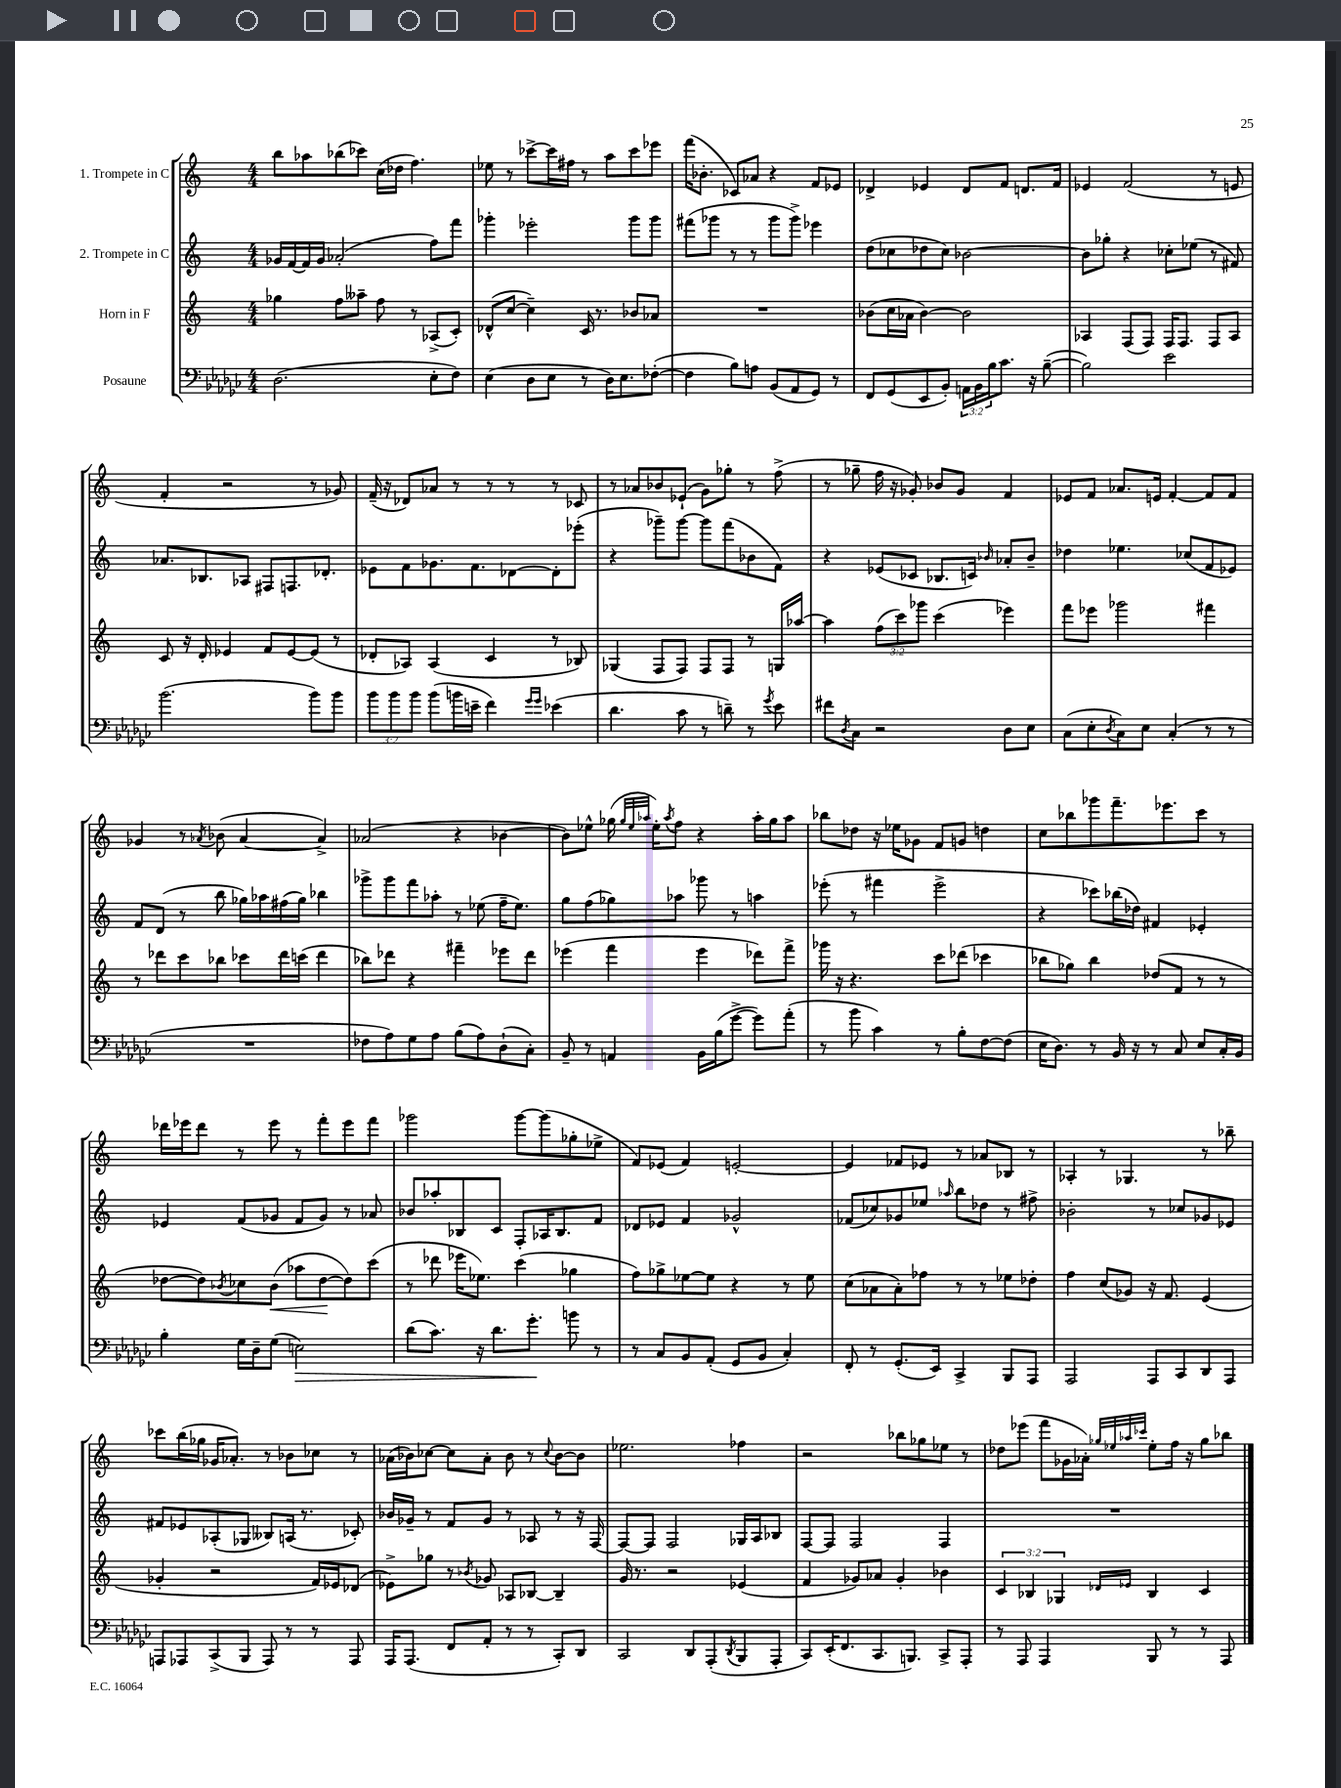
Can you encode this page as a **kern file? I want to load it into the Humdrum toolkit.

**kern	**dynam	**kern	**dynam	**kern	**kern
*part4	*part4	*part3	*part3	*part2	*part1
*staff4	*staff4	*staff3	*staff3	*staff2	*staff1
*I"Posaune	*	*I"Horn in F	*	*I"2. Trompete in C	*I"1. Trompete in C
*clefF4	*	*clefG2	*	*clefG2	*clefG2
*k[b-e-a-d-g-c-]	*	*k[]	*	*k[]	*k[]
*M4/4	*	*M4/4	*	*M4/4	*M4/4
=1	=1	=1	=1	=1	=1
(2.D-\	.	4gg-X\	.	16g-X/LL	8bb\L
.	.	.	.	[16f/	.
.	.	.	.	16f/]	8aa-X\
.	.	.	.	16g-/JJ	.
.	.	8ff\L	.	(2a-X'/	(8bb-X\
.	.	8aa--X~\J	.	.	8ccc-X\J)
.	.	8ff\	.	.	(16cc\LL
.	.	.	.	.	16dd-X\JJ
.	.	8r	.	.	4.ff\)
8E-'\L	.	(8A-X^/L	.	8ff\L)	.
8F\J)	.	8c'/J)	.	8fff\J	.
=2	=2	=2	=2	=2	=2
(4E-\	.	(8d-X^^/L	.	4ggg-X'\	8ee-X\
.	.	[8cc/J	.	.	8r
8D-\L	.	4cc~\])	.	2eee-X'\	[8ccc-X^\L
8E-\J	.	.	.	.	16ccc-\L]
.	.	.	.	.	16ff#X\JJ
8r	.	16c/	.	.	8r
.	.	8.r	.	.	.
16D-\KL)	.	.	.	.	8aa\L
8.E-\	.	.	.	.	.
.	.	8b-X/L	.	8ggg-\L	8ccc-\
([8F-X'\J	.	8a-X/J	.	8ggg-\J	8eee-X\J
=3	=3	=3	=3	=3	=3
4F-\]	.	1r	.	(8fff#X\L	(16fff\KL
.	.	.	.	.	8.b-X'\J
.	.	.	.	8ggg-X\J	.
8B-\L)	.	.	.	8r	8c-X/L)
8An\J	.	.	.	8r	8a-X/J
(8BB-/L	.	.	.	8ggg-\L	4r
8AA-/	.	.	.	8ggg-^\J)	.
8GG-/J)	.	.	.	4eee-X\	8f/L
8r	.	.	.	.	8e-X/J
=4	=4	=4	=4	=4	=4
8FF/L	.	(8b-X\L	.	(8dd\L	4d-X^/
(8GG-/	.	16cc\L	.	8cc-X\	.
.	.	16a-X\JJ	.	.	.
8EE-/	.	[4b-\)	.	8dd-X\	4e-X/
8BB-'/J)	.	.	.	8cc-\J)	.
24AAn\LL	.	2b-\]	.	[2b-X\	8d-/L
24BB-\	.	.	.	.	.
24B-\J	.	.	.	.	.
8.c-\J	.	.	.	.	8f/J
.	.	.	.	.	8.dn/L
16r	.	.	.	.	.
([8B-~\	.	.	.	.	.
.	.	.	.	.	16f/Jk
=5	=5	=5	=5	=5	=5
2B-\])	.	4A-X/	.	8b-\L]	4e-X/
.	.	.	.	8gg-X'\J	.
.	.	(8F/L	.	4r	(2f/
.	.	8F/J)	.	.	.
2e-\	.	16F/KL	.	8cc-X'\L	.
.	.	8.F/J	.	.	.
.	.	.	.	(8ee-X\J	.
.	.	8F/L	.	8r	8r
.	.	8A-/J	.	8f#X/)	8en/
!!LO:LB:g=z
=6	=6	=6	=6	=6	=6
(2.b-\	.	8c/	.	8.a-X/L	4f'/
.	.	16r	.	.	.
.	.	16d'/	.	8.B-X/	.
.	.	4e-X/	.	.	2r
.	.	.	.	8A-X/J	.
.	.	8f/L	.	8F#X/L	.
.	.	[8e-/	.	8.Fn/	.
8b-\L)	.	(8e-/J]	.	.	8r
.	.	.	.	8.d-X'/J	.
8b-\J	.	8r	.	.	8g-X/)
=7	=7	=7	=7	=7	=7
12b-\L	.	8d-X'/L	.	8e-X\L	(16f~/
.	.	.	.	.	16r
12b-\	.	.	.	.	.
.	.	8A-X/J)	.	8f\	8d-X/L)
12b-\J	.	.	.	.	.
(8b-\L	.	(4A-/	.	8.g-X\	8a-X/J
16bn\L	.	.	.	.	8r
16en~\JJ	.	.	.	8.f\	.
4f\)	.	4c/	.	.	8r
.	.	.	.	[8d-X\	8r
16qqg-/LL	.	.	.	.	.
16qqg-/JJ	.	.	.	.	.
(4e-X\	.	8r	.	8d-'\]	8r
.	.	8B-X/)	.	(8eee-X'\J	8c-X/
=8	=8	=8	=8	=8	=8
4.d-\	.	(4G-X/	.	4r	8r
.	.	.	.	.	8a-X/L
.	.	8F/L	.	8ggg-X~\L)	8b-X/
8c-\	.	8F/J)	.	[8ggg-\J	(8e-X`/J
8r	.	8F/L	.	8ggg-\L]	8g\L)
8dn~\)	.	8F/J	.	(8fff\	8gg-X'\J
8r	.	8r	.	8b-X\	8r
8qg-/	.	.	.	.	.
8e-\	.	16Gn/LL	.	8f\J)	(8ff^\
.	.	[16aa-X/JJ	.	.	.
=9	=9	=9	=9	=9	=9
8f#X\L	.	4aa-\]	.	4r	8r
8qD-/	.	.	.	.	.
8C-\J	.	.	.	.	8gg-X~\
2r	.	(12ff\L	.	(8e-X/L	16ff\
.	.	.	.	.	16r
.	.	12ccc\)	.	.	.
.	.	.	.	8c-X/J	8g-X'/)
.	.	12ggg-X\J	.	.	.
.	.	(4ccc\	.	8.B-X/L	8b-X/L
.	.	.	.	.	8g-/J
.	.	.	.	16cn/Jk)	.
.	.	.	.	16qqb-X/	.
8D-\L	.	4eee-X\)	.	8a-X'/L	4f/
8E-\J	.	.	.	8b-~/J	.
=10	=10	=10	=10	=10	=10
(8C-\L	.	8fff\L	.	4dd-X\	8e-X/L
8E-'\	.	8eee-X\J	.	.	8f/J
8qD-/	.	.	.	.	.
8C-\)	.	2ggg-X\	.	4.ee-X\	8.a-X/L
8E-\J	.	.	.	.	.
.	.	.	.	.	16en/Jk
(4C-'/	.	.	.	.	[4f'/
.	.	.	.	(8cc-X/L	.
8r	.	4fff#X\	.	8f/	8f/L]
8r	.	.	.	8e-X/J)	8f/J
!!LO:LB:g=z
=11	=11	=11	=11	=11	=11
1r	.	8r	.	8f/L	4g-X/
.	.	8ddd-X\L	.	(8d/J	.
.	.	8ccc\	.	8r	8r
.	.	.	.	.	8qa-X/
.	.	8bb-X\J	.	8bb\	(8b-X\
.	.	8ccc-X\L	.	16gg-X\LL)	[4a-/
.	.	.	.	16aa-X\	.
.	.	16ddd-\L	.	(16ff#X\	.
.	.	(16cccn\JJ	.	16gg-\JJ)	.
.	.	4ddd-\	.	4bb-X\	4a-^/])
=12	=12	=12	=12	=12	=12
8F-X\L	.	8bb-X\L)	.	8ggg-X^\L	(2a-X/
8A-\)	.	8ddd-X\J	.	8ggg-\	.
8G-\	.	4r	.	8fff\	.
8A-\J	.	.	.	8aa-X'\J	.
(8B-\L	.	4fff#X~\	.	8r	4r
8A-\)	.	.	.	(8ee-X\	.
(8D-`\	.	8eee-X\L	.	16ff~\KL	[4b-X\
.	.	.	.	8.ee-\J)	.
8C-'\J)	.	8ddd-\J	.	.	.
=13	=13	=13	=13	=13	=13
8BB-~/	.	(4eee-X\	.	8gg\L	8b-\L])
8r	.	.	.	(8ff\	8ee-X^^\J
4AAn/	.	4fff\	.	8gg-X\)	(16gg-X\
.	.	.	.	.	32qqgg-/LLL
.	.	.	.	.	32qqee-/
.	.	.	.	.	32qqaa-X/JJJ
.	.	.	.	.	16ee-'\KL)
.	.	.	.	.	8qaa-/
.	.	.	.	8aa-X\J	8ff\J
16BB-\LL	.	4eee-\	.	8ggg-X\	4r
(16B-\J	.	.	.	.	.
[8g-^\J	.	.	.	8r	.
8g-\L])	.	8ddd-X\L)	.	4aan\	16aa-'\LL
.	.	.	.	.	16gg-\J
(8a-'\J	.	8fff^\J	.	.	8aa-\J
=14	=14	=14	=14	=14	=14
8r	.	16ggg-X\	.	(8eee-X'\	8bb-X\L
.	.	16r	.	.	.
8b-\	.	4.r	.	8r	8dd-X\J
4c-\)	.	.	.	4fff#X\	16r
.	.	.	.	.	16ee-X\KL
.	.	.	.	.	8g-X\J
8r	.	8ccc\L	.	2eee-^\	8f/L
8B-'\L	.	(8ddd-X\J	.	.	8gn/J
[8F\	.	4ccc-X\	.	.	4ddn\
(8F\J]	.	.	.	.	.
=15	=15	=15	=15	=15	=15
16E-\KL	.	8bb-X\L	.	4r	8cc\L
8.D-\J)	.	.	.	.	.
.	.	8gg-X\J)	.	.	8bb-X\
8r	.	4bb-\	.	8ccc-X\L)	8ggg-X\
16BB-/	.	.	.	(16bb-X\L	8.fff~\
16r	.	.	.	16dd-X\JJ)	.
8r	.	(8dd-X/L	.	4f#X/	.
.	.	.	.	.	8.eee-X\
8C-/	.	8f/J	.	.	.
8E-/L	.	8r	.	4e-X'/	8ccc\J
16C-'/L	.	8r	.	.	8r
16BB-/JJ	.	.	.	.	.
!!LO:LB:g=z
=16	=16	=16	=16	=16	=16
4B-'\	.	[8dd-X\L	.	4e-X/	16ddd-X\LL
.	.	.	.	.	16eee-X\J
.	.	8dd-\])	.	.	8ddd-\J
.	.	8qb-X/	.	.	.
16G-\LL	.	8cc-X\	.	(8f/L	8r
16D-~\J	.	.	.	.	.
!	!	!	!LO:HP:b	!	!
(8G-\J	.	(8b-\J	<	8g-X/J	8eee-\
!	!LO:HP:b	!	!	!	!
2En\)	>	8aa-X\L	.	8f/L	8r
.	.	[8dd-\	.	8g-/J)	8fff'\L
.	.	8dd-\])	[	8r	8eee-\
.	.	(8ccc\J	.	8a-X/	8fff\J
=17	=17	=17	=17	=17	=17
(8d-\L	.	8r	.	8b-X/L	2ggg-X\
8.c-\J)	.	8ddd-X\	.	8aa-X'/	.
.	.	16eee-X\KL	.	8B-X/	.
16r	.	8.ee-X\J)	.	.	.
8.d-\L	.	.	.	8c/J	.
.	.	(4ccc\	.	8F'/L	[8ggg-\L
8.g-'\J	.	.	.	.	.
.	.	.	.	16A-X/K	(8ggg-\]
.	.	.	.	8.B-/	.
8bn\	]	4gg-X\	.	.	8gg-X'\
8r	.	.	.	8f/J	8ee-X^\J
=18	=18	=18	=18	=18	=18
8r	.	8ff\L)	.	8d-X/L	8f/L)
8C-/L	.	8gg-X^\	.	8e-X/J	(8e-X/J
8BB-/	.	[8ee-X\	.	4f/	4f/)
(8AA-'/J	.	8ee-\J]	.	.	.
8GG-/L	.	4r	.	2g-X^^/	[2en'/
8BB-/J	.	.	.	.	.
4C-'/)	.	8r	.	.	.
.	.	8ee-\	.	.	.
=19	=19	=19	=19	=19	=19
8FF'/	.	(8cc\L	.	(8f-X/L	4e/]
8r	.	8a-X\	.	8cc-X/)	.
(8.GG-'/L	.	8a-'\)	.	8g-X/	8f-X/L
.	.	8ff-X\J	.	8ee-X/J	8e-X/J
16EE-/Jk)	.	.	.	.	.
.	.	.	.	16qqaa-X/	.
4CC-^/	.	8r	.	8bb\L	8r
.	.	8r	.	8dd-X\J	8a-X/L
8BBB-/L	.	8ee-X\L	.	8r	8B-X/J
8AAA-/J	.	8dd-X'\J	.	8ff#X^\	8r
=20	=20	=20	=20	=20	=20
2AAA-/	.	4ff\	.	2b-X'\	4A-X'/
.	.	(8cc/L	.	.	8r
.	.	8g-X/J)	.	.	4.G-X/
8AAA-/L	.	16r	.	8r	.
.	.	8.f/	.	.	.
8CC-/	.	.	.	8cc-X/L	.
8DD-/	.	(4e/	.	8g-X/	8r
8AAA-/J	.	.	.	8e-X/J	8bb-X~\
!!LO:LB:g=z
=21	=21	=21	=21	=21	=21
8AAAn/L	.	4g-X'/	.	8f#X/L	8ccc-X\L
8AAA-X/	.	.	.	8e-X/	(16bb\L
.	.	.	.	.	16gg-X\JJ
(8CC-^/	.	2r	.	(8A-X'/	16g-X/KL
.	.	.	.	.	8.a-X'/J)
8BBB-/J	.	.	.	8G-X/J	.
8AAA-/)	.	.	.	8B--X/L)	8r
8r	.	.	.	(16An/Jk	8b-X\L
.	.	.	.	8.r	.
8r	.	16f/LL)	.	.	8cc-X\J
.	.	16e-X/J	.	.	.
8AAA-/	.	(8d-X/J	.	8c-X'/)	8r
=22	=22	=22	=22	=22	=22
16AAA-/KL	.	8e-X^\L)	.	16b-X/LL	(16a-X\LL
(8.AAA-/J	.	.	.	16g-X~/JJ	16b-X\J)
.	.	8gg-X\J	.	8r	[8cc-X\J
8FF/L	.	8r	.	8f/L	8cc-\L]
.	.	8qb-X/	.	.	.
8AA-'/J	.	8g-X/	.	8g-/J	8a-'\J
8r	.	8A-X/L	.	8r	8b-\
8r	.	[8B-X/J	.	8A-X/	8r
.	.	.	.	.	8qqcc-/
8CC-'/L)	.	4B-~/]	.	8r	[8b-\L
8DD-/J	.	.	.	16r	8b-\J]
.	.	.	.	[16F/	.
=23	=23	=23	=23	=23	=23
2CC-/	.	16g/	.	8F/L_	2.ee-X\
.	.	8.r	.	.	.
.	.	.	.	8F/J]	.
.	.	2r	.	2F/	.
8DD-/L	.	.	.	.	.
(8AAA-'/	.	.	.	.	.
8qDD-/	.	.	.	.	.
8BBB-/	.	(4e-X/	.	16G-X/LL	4ff-X\
.	.	.	.	16A/J	.
8AAA-'/J	.	.	.	8B-X/J	.
=24	=24	=24	=24	=24	=24
8CC-/L)	.	4f/	.	[8F/L	2r
(16EE-'/K	.	.	.	8F/J]	.
8.FF/	.	.	.	.	.
.	.	8g-X/L)	.	2F/	.
8.CC-/	.	8a-X/J	.	.	.
.	.	4g-'/	.	.	8bb-X\L
8.BBBn/J)	.	.	.	.	.
.	.	.	.	.	8gg-X\
8CC-^/L	.	4b-X\	.	4F/	8ee-X\J
8AAA-'/J	.	.	.	.	8r
=25	=25	=25	=25	=25	=25
8r	.	6c/	.	1r	8dd-X\L
8AAA-/	.	.	.	.	(8eee-X\J
.	.	6B-X/	.	.	.
4AAA-/	.	.	.	.	8fff\L
.	.	6G-X/	.	.	.
.	.	.	.	.	16g-X\L
.	.	.	.	.	16a-X'\JJ)
.	.	.	.	.	32qqgg-X/LLL
.	.	.	.	.	32qqee-X/
.	.	16qqd-X/LL	.	.	32qqaa-X/
.	.	16qqe-X/JJ	.	.	32qqccc-X/JJJ
8BBB-/	.	4B-/	.	.	8ee-'\L
8r	.	.	.	.	16ff\Jk
.	.	.	.	.	16r
8r	.	4c/	.	.	8gg-\L
8AAA-/	.	.	.	.	8bb-X\J
==	==	==	==	==	==
*-	*-	*-	*-	*-	*-
